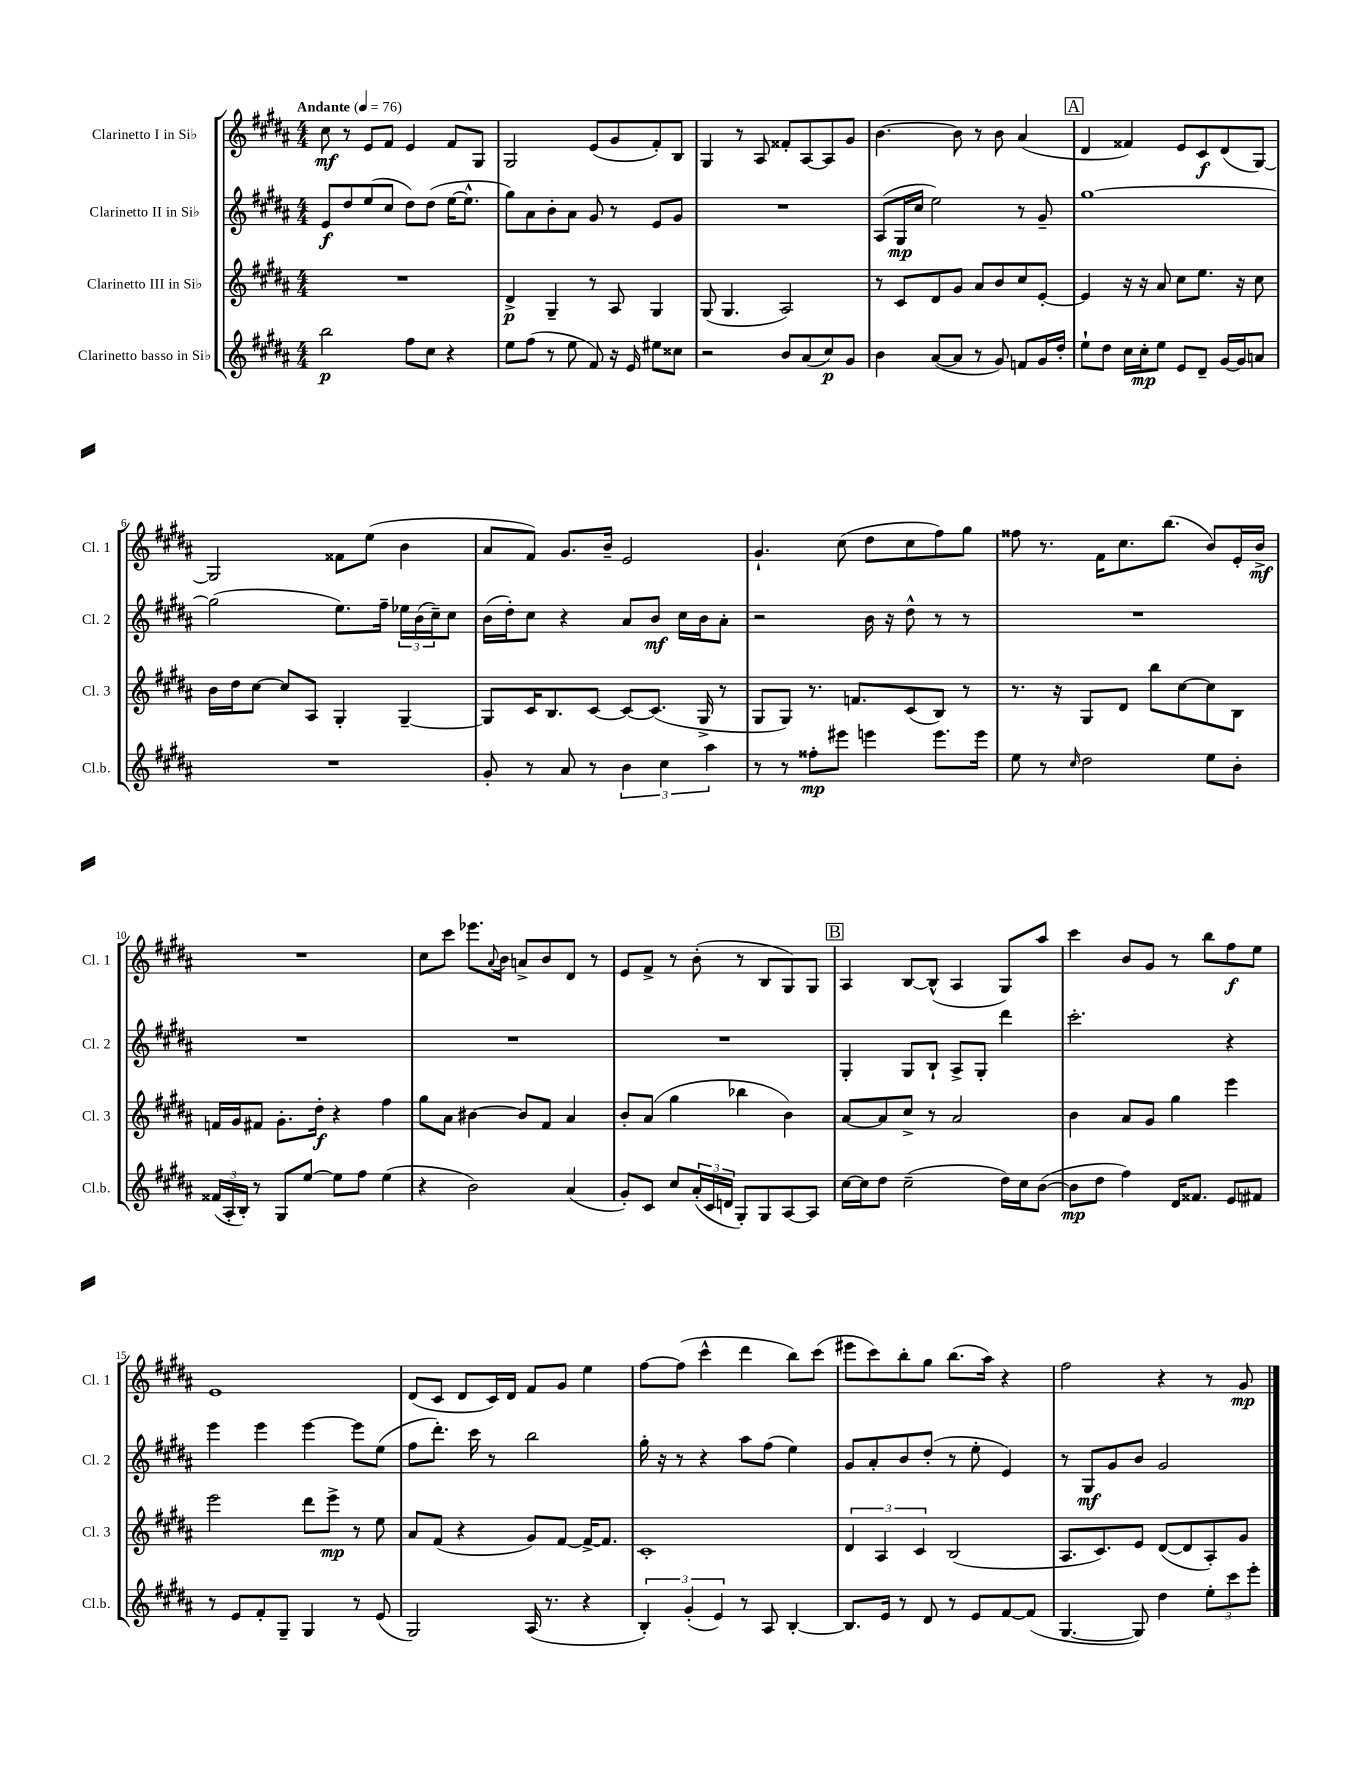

**kern	**dynam	**kern	**dynam	**kern	**dynam	**kern	**dynam
*part4	*part4	*part3	*part3	*part2	*part2	*part1	*part1
*staff4	*staff4	*staff3	*staff3	*staff2	*staff2	*staff1	*staff1
*I"Clarinetto basso in Si♭	*	*I"Clarinetto III in Si♭	*	*I"Clarinetto II in Si♭	*	*I"Clarinetto I in Si♭	*
*I'Cl.b.	*	*I'Cl. 3	*	*I'Cl. 2	*	*I'Cl. 1	*
*clefG2	*	*clefG2	*	*clefG2	*	*clefG2	*
*k[f#c#g#d#a#]	*	*k[f#c#g#d#a#]	*	*k[f#c#g#d#a#]	*	*k[f#c#g#d#a#]	*
*M4/4	*	*M4/4	*	*M4/4	*	*M4/4	*
*MM76	*	*MM76	*	*MM76	*	*MM76	*
=1	=1	=1	=1	=1	=1	=1	=1
!	!	!	!	!	!	!LO:TX:a:B:t=Andante	!
2bb\	p	1r	.	8e/L	f	8cc#\	mf
.	.	.	.	8dd#/	.	8r	.
.	.	.	.	(8ee/	.	8e/L	.
.	.	.	.	8cc#/J	.	8f#/J	.
8ff#\L	.	.	.	8dd#\L)	.	4e/	.
8cc#\J	.	.	.	(8dd#\J	.	.	.
4r	.	.	.	[16ee\KL	.	8f#/L	.
.	.	.	.	8.ee^^\J]	.	.	.
.	.	.	.	.	.	8G#/J	.
=2	=2	=2	=2	=2	=2	=2	=2
8ee\L	.	4d#^/	p	8gg#\L)	.	2G#/	.
(8ff#\J	.	.	.	8a#\	.	.	.
8r	.	4G#~/	.	8b'\	.	.	.
8ee\	.	.	.	8a#\J	.	.	.
8f#/)	.	8r	.	8g#/	.	(8e/L	.
16r	.	8A#/	.	8r	.	8g#/	.
16e/	.	.	.	.	.	.	.
8ee#X\L	.	4G#/	.	8e/L	.	8f#'/)	.
8cc##X\J	.	.	.	8g#/J	.	8B/J	.
=3	=3	=3	=3	=3	=3	=3	=3
2r	.	(8G#/	.	1r	.	4G#/	.
.	.	4.G#/	.	.	.	.	.
.	.	.	.	.	.	8r	.
.	.	.	.	.	.	8A#/	.
8b/L	.	2A#/)	.	.	.	8f##X'/L	.
(8a#/	.	.	.	.	.	[8A#/	.
8cc#/)	p	.	.	.	.	8A#/]	.
8g#/J	.	.	.	.	.	8g#/J	.
=4	=4	=4	=4	=4	=4	=4	=4
4b\	.	8r	.	(8A#/L	.	[4.b\	.
.	.	8c#/L	.	16G#/L	mp	.	.
.	.	.	.	16cc#/JJ	.	.	.
([8a#/L	.	8d#/	.	2ee\)	.	.	.
8a#/J]	.	8g#/J	.	.	.	8b\]	.
8r	.	8a#/L	.	.	.	8r	.
8g#/)	.	8b/	.	.	.	8b\	.
8fn/L	.	8cc#/	.	8r	.	(4a#/	.
16g#/L	.	[8e'/J	.	8g#~/	.	.	.
16dd#'/JJ	.	.	.	.	.	.	.
!!LO:REH:place=s1:t=A
=5	=5	=5	=5	=5	=5	=5	=5
8ee`\L	.	4e/]	.	[1gg#	.	4d#/	.
8dd#\J	.	.	.	.	.	.	.
16cc#\LL	.	16r	.	.	.	4f##X/)	.
16cc#'\J	mp	16r	.	.	.	.	.
8ee\J	.	8a#/	.	.	.	.	.
8e/L	.	8cc#\L	.	.	.	8e/L	.
8d#~/J	.	8.ee\J	.	.	.	8c#/	f
[16g#/LL	.	.	.	.	.	(8d#/	.
16g#/J]	.	16r	.	.	.	.	.
8an/J	.	8cc#\	.	.	.	[8G#/J)	.
!!LO:LB:g=z
=6	=6	=6	=6	=6	=6	=6	=6
1r	.	16b\LL	.	(2gg#\]	.	2G#/]	.
.	.	16dd#\J	.	.	.	.	.
.	.	[8cc#\J	.	.	.	.	.
.	.	8cc#/L]	.	.	.	.	.
.	.	8A#/J	.	.	.	.	.
.	.	4G#'/	.	8.ee\L)	.	8f##X\L	.
.	.	.	.	.	.	(8ee\J	.
.	.	.	.	16ff#~\Jk	.	.	.
.	.	[4G#~/	.	24ee-X\LL	.	4b\	.
.	.	.	.	(24b\	.	.	.
.	.	.	.	24cc#~\J)	.	.	.
.	.	.	.	8cc#\J	.	.	.
=7	=7	=7	=7	=7	=7	=7	=7
8g#'/	.	8G#/L]	.	(16b\LL	.	8a#/L	.
.	.	.	.	16dd#'\J)	.	.	.
8r	.	16c#/K	.	8cc#\J	.	8f#/J)	.
.	.	8.B/	.	.	.	.	.
8a#/	.	.	.	4r	.	8.g#/L	.
8r	.	[8c#/J	.	.	.	.	.
.	.	.	.	.	.	16b~/Jk	.
6b\	.	8c#/L_	.	8a#/L	.	2e/	.
.	.	(8.c#/J]	.	8b/J	mf	.	.
6cc#\	.	.	.	.	.	.	.
.	.	.	.	16cc#\LL	.	.	.
.	.	16G#^/	.	16b\J	.	.	.
6aa#\	.	.	.	.	.	.	.
.	.	8r	.	8a#'\J	.	.	.
=8	=8	=8	=8	=8	=8	=8	=8
8r	.	8G#/L	.	2r	.	4.g#`/	.
8r	.	8G#/J)	.	.	.	.	.
8ff##X'\L	mp	8.r	.	.	.	.	.
8eee#X\J	.	.	.	.	.	(8cc#\	.
.	.	8.fn/L	.	.	.	.	.
4eeen\	.	.	.	16b\	.	8dd#\L	.
.	.	.	.	16r	.	.	.
.	.	(8c#/	.	8dd#^^\	.	8cc#\	.
8.eee\L	.	8B/J)	.	8r	.	8ff#\)	.
.	.	8r	.	8r	.	8gg#\J	.
16eee\Jk	.	.	.	.	.	.	.
=9	=9	=9	=9	=9	=9	=9	=9
8ee\	.	8.r	.	1r	.	8ff##X\	.
8r	.	.	.	.	.	8.r	.
.	.	16r	.	.	.	.	.
16qqcc#/	.	.	.	.	.	.	.
2dd#\	.	8G#/L	.	.	.	.	.
.	.	.	.	.	.	16f#\KL	.
.	.	8d#/J	.	.	.	8.cc#\	.
.	.	8bb\L	.	.	.	.	.
.	.	.	.	.	.	(8.bb\J	.
.	.	[8cc#\	.	.	.	.	.
8ee\L	.	8cc#\]	.	.	.	8b/L)	.
8b'\J	.	8B\J	.	.	.	16e'/L	.
.	.	.	.	.	.	16b^/JJ	mf
!!LO:LB:g=z
=10	=10	=10	=10	=10	=10	=10	=10
(24f##X/LL	.	16fn/LL	.	1r	.	1r	.
24A#'/	.	.	.	.	.	.	.
.	.	16g#/J	.	.	.	.	.
24B'/JJ)	.	.	.	.	.	.	.
8r	.	8f#X/J	.	.	.	.	.
8G#/L	.	8.g#'\L	.	.	.	.	.
[8ee/J	.	.	.	.	.	.	.
.	.	16dd#'\Jk	f	.	.	.	.
8ee\L]	.	4r	.	.	.	.	.
8ff#\J	.	.	.	.	.	.	.
(4ee\	.	4ff#\	.	.	.	.	.
=11	=11	=11	=11	=11	=11	=11	=11
4r	.	8gg#\L	.	1r	.	8cc#\L	.
.	.	8a#\J	.	.	.	8ccc#\J	.
2b\)	.	[4b#X\	.	.	.	8.eee-X\L	.
.	.	.	.	.	.	8qqa#/	.
.	.	.	.	.	.	16b\Jk	.
.	.	8b#/L]	.	.	.	8an^/L	.
.	.	8f#/J	.	.	.	8b/	.
(4a#/	.	4a#/	.	.	.	8d#/J	.
.	.	.	.	.	.	8r	.
=12	=12	=12	=12	=12	=12	=12	=12
8g#'/L)	.	8b'/L	.	1r	.	8e/L	.
8c#/J	.	(8a#/J	.	.	.	8f#^/J	.
8cc#/L	.	4gg#\	.	.	.	8r	.
(24a#'/L	.	.	.	.	.	(8b'\	.
24c#/	.	.	.	.	.	.	.
24dn/JJ	.	.	.	.	.	.	.
8G#'/L)	.	4bb-X\	.	.	.	8r	.
8G#/	.	.	.	.	.	8B/L	.
[8A#/	.	4b\)	.	.	.	8G#/)	.
8A#/J]	.	.	.	.	.	8G#/J	.
!!LO:REH:place=s1:t=B
=13	=13	=13	=13	=13	=13	=13	=13
[16cc#\LL	.	[8a#/L	.	4G#'/	.	4A#/	.
16cc#\J]	.	.	.	.	.	.	.
8dd#\J	.	8a#/]	.	.	.	.	.
(2cc#~\	.	8cc#^/J	.	8G#/L	.	[8B/L	.
.	.	8r	.	8B`/J	.	(8B^^/J]	.
.	.	2a#/	.	8A#^/L	.	4A#/	.
.	.	.	.	8G#'/J	.	.	.
16dd#\LL)	.	.	.	4ddd#\	.	8G#/L)	.
16cc#\J	.	.	.	.	.	.	.
([8b\J	.	.	.	.	.	8aa#/J	.
=14	=14	=14	=14	=14	=14	=14	=14
8b\L]	mp	4b\	.	2.ccc#'\	.	4ccc#\	.
8dd#\J	.	.	.	.	.	.	.
4ff#\)	.	8a#/L	.	.	.	8b/L	.
.	.	8g#/J	.	.	.	8g#/J	.
16d#/KL	.	4gg#\	.	.	.	8r	.
8.f##X/J	.	.	.	.	.	.	.
.	.	.	.	.	.	8bb\L	.
8e/L	.	4eee\	.	4r	.	8ff#\	f
8f#X/J	.	.	.	.	.	8ee\J	.
!!LO:LB:g=z
=15	=15	=15	=15	=15	=15	=15	=15
8r	.	2eee\	.	4eee\	.	1e	.
8e/L	.	.	.	.	.	.	.
8f#'/	.	.	.	4eee\	.	.	.
8G#~/J	.	.	.	.	.	.	.
4G#/	.	8ddd#\L	.	[4eee\	.	.	.
.	.	8eee^\J	mp	.	.	.	.
8r	.	8r	.	8eee\L]	.	.	.
(8e/	.	8ee\	.	(8ee\J	.	.	.
=16	=16	=16	=16	=16	=16	=16	=16
2G#/)	.	8a#/L	.	8ff#\L	.	(8d#/L	.
.	.	(8f#/J	.	8.ddd#'\J)	.	8c#/J	.
.	.	4r	.	.	.	8d#/L	.
.	.	.	.	16ccc#\	.	.	.
.	.	.	.	8r	.	16c#/L)	.
.	.	.	.	.	.	16d#/JJ	.
(16A#/	.	8g#/L)	.	2bb\	.	8f#/L	.
8.r	.	.	.	.	.	.	.
.	.	[8f#/J	.	.	.	8g#/J	.
4r	.	16f#^/KL_	.	.	.	4ee\	.
.	.	8.f#/J]	.	.	.	.	.
=17	=17	=17	=17	=17	=17	=17	=17
6B'/)	.	1c#'	.	16gg#'\	.	[8ff#\L	.
.	.	.	.	16r	.	.	.
.	.	.	.	8r	.	(8ff#\J]	.
(6g#'/	.	.	.	.	.	.	.
.	.	.	.	4r	.	4ccc#^^\	.
6e/)	.	.	.	.	.	.	.
8r	.	.	.	8aa#\L	.	4ddd#\	.
8A#/	.	.	.	(8ff#\J	.	.	.
[4B'/	.	.	.	4ee\)	.	8bb\L)	.
.	.	.	.	.	.	(8ccc#\J	.
=18	=18	=18	=18	=18	=18	=18	=18
8.B/L]	.	6d#/	.	8g#/L	.	8eee#X\L	.
.	.	.	.	8a#'/	.	8ccc#\)	.
.	.	6A#/	.	.	.	.	.
16e/Jk	.	.	.	.	.	.	.
8r	.	.	.	8b/	.	8bb'\	.
.	.	6c#/	.	.	.	.	.
8d#/	.	.	.	(8dd#'/J	.	8gg#\J	.
8r	.	(2B/	.	8r	.	(8.bb\L	.
8e/L	.	.	.	8ee'\	.	.	.
.	.	.	.	.	.	16aa#\Jk)	.
[8f#/	.	.	.	4e/)	.	4r	.
(8f#/J]	.	.	.	.	.	.	.
=19	=19	=19	=19	=19	=19	=19	=19
[4.G#/	.	8.A#/L	.	8r	.	2ff#\	.
.	.	.	.	8G#/L	mf	.	.
.	.	8.c#/)	.	.	.	.	.
.	.	.	.	8g#/	.	.	.
8G#/])	.	8e/J	.	8b/J	.	.	.
4dd#\	.	([8d#/L	.	2g#/	.	4r	.
.	.	8d#/]	.	.	.	.	.
12ee'\L	.	8A#'/)	.	.	.	8r	.
12ccc#\	.	.	.	.	.	.	.
.	.	8g#/J	.	.	.	8g#/	mp
12eee'\J	.	.	.	.	.	.	.
==	==	==	==	==	==	==	==
*-	*-	*-	*-	*-	*-	*-	*-
